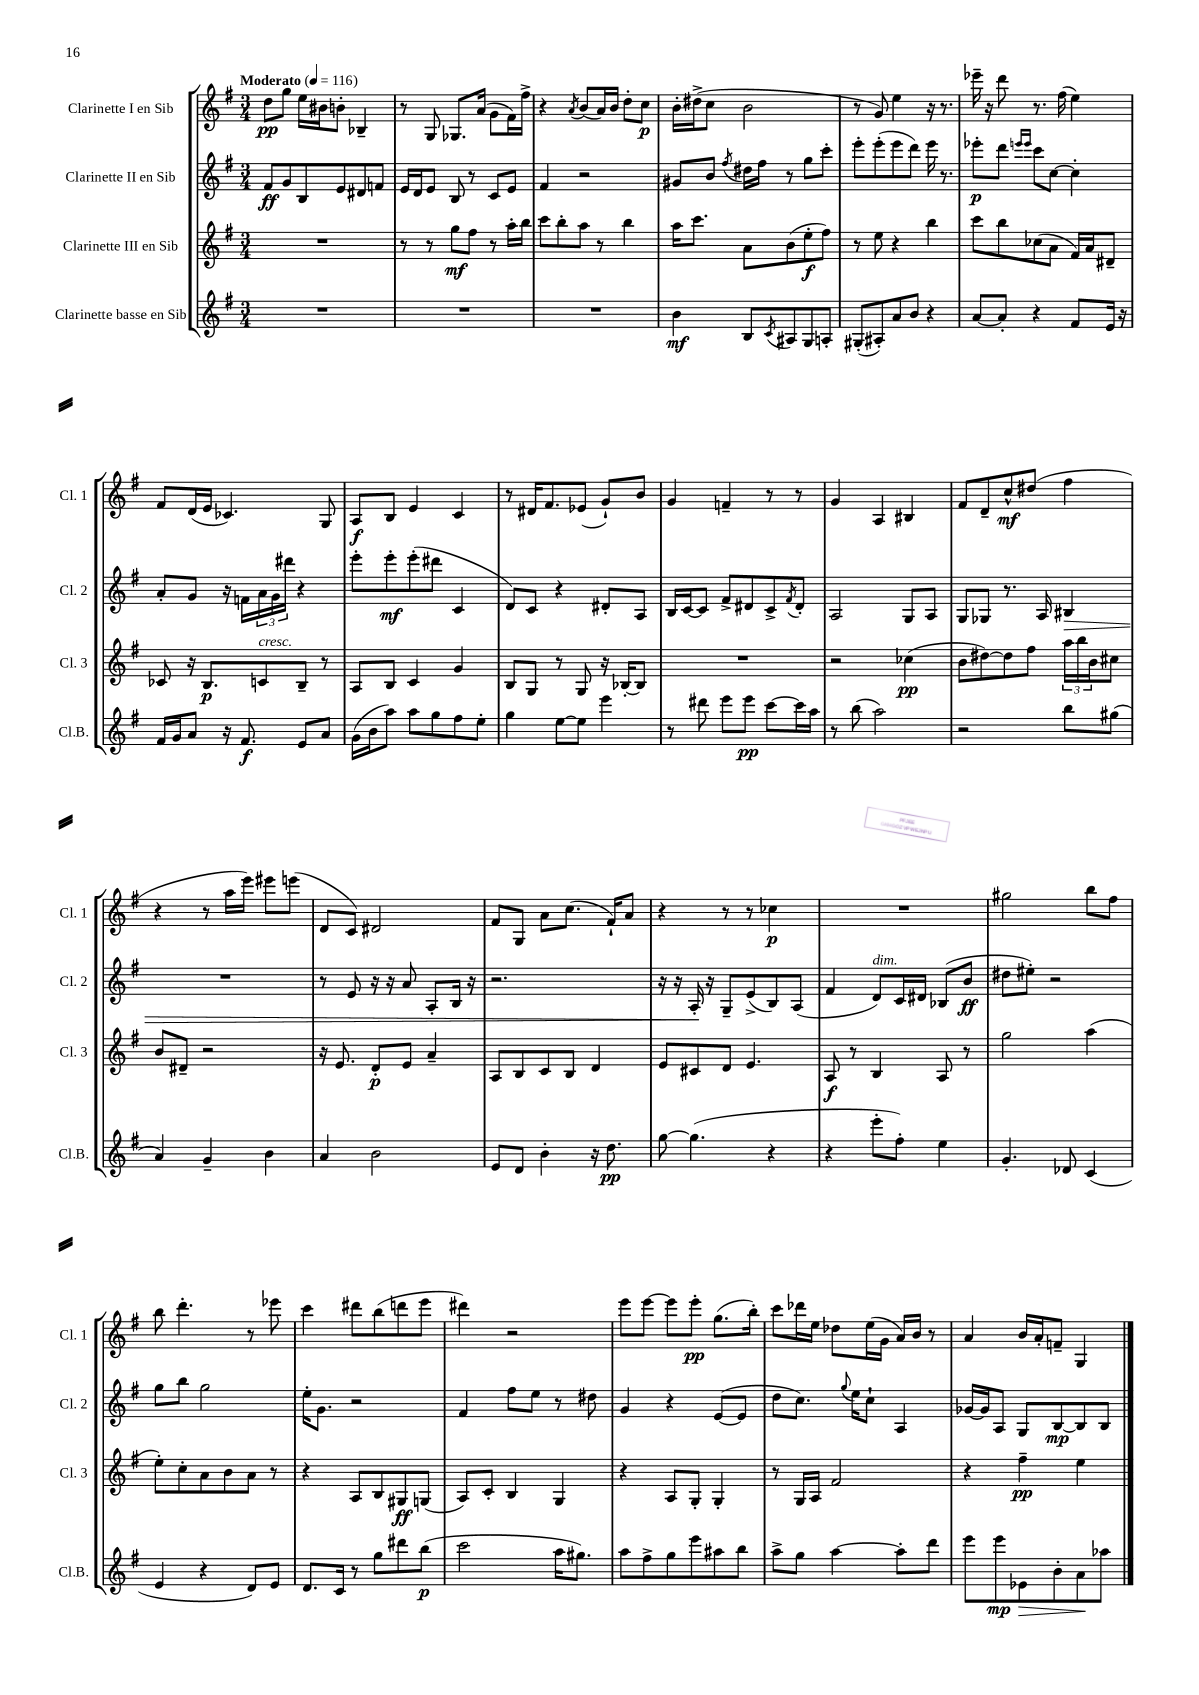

**kern	**dynam	**kern	**dynam	**kern	**dynam	**kern	**dynam
*part4	*part4	*part3	*part3	*part2	*part2	*part1	*part1
*staff4	*staff4	*staff3	*staff3	*staff2	*staff2	*staff1	*staff1
*I"Clarinette basse en Sib	*	*I"Clarinette III en Sib	*	*I"Clarinette II en Sib	*	*I"Clarinette I en Sib	*
*I'Cl.B.	*	*I'Cl. 3	*	*I'Cl. 2	*	*I'Cl. 1	*
*clefG2	*	*clefG2	*	*clefG2	*	*clefG2	*
*k[f#]	*	*k[f#]	*	*k[f#]	*	*k[f#]	*
*M3/4	*	*M3/4	*	*M3/4	*	*M3/4	*
*MM116	*	*MM116	*	*MM116	*	*MM116	*
=1	=1	=1	=1	=1	=1	=1	=1
!	!	!	!	!	!	!LO:TX:a:B:t=Moderato	!
2.r	.	2.r	.	8f#/L	ff	8dd\L	pp
.	.	.	.	8g/	.	8gg\J	.
.	.	.	.	8B/	.	16ee\LL	.
.	.	.	.	.	.	16b#X\J	.
.	.	.	.	8e/	.	8bn'\J	.
.	.	.	.	8d#X/	.	4B-X~/	.
.	.	.	.	8fn/J	.	.	.
=2	=2	=2	=2	=2	=2	=2	=2
2.r	.	8r	.	16e/LL	.	8r	.
.	.	.	.	16d/J	.	.	.
.	.	8r	.	8e/J	.	8G/	.
.	.	8gg\L	mf	8B/	.	8.G-X/L	.
.	.	8ff#\J	.	8r	.	.	.
.	.	.	.	.	.	(16a/Jk	.
.	.	8r	.	8c/L	.	8g\L	.
.	.	16aa'\LL	.	8e/J	.	16f#\L)	.
.	.	16bb\JJ	.	.	.	16ff#^\JJ	.
=3	=3	=3	=3	=3	=3	=3	=3
2.r	.	8ccc\L	.	4f#/	.	4r	.
.	.	8bb'\	.	.	.	.	.
.	.	.	.	.	.	8qa/	.
.	.	8aa\J	.	2r	.	(8b/L	.
.	.	8r	.	.	.	16a/L)	.
.	.	.	.	.	.	16b/JJ	.
.	.	4bb\	.	.	.	8dd'\L	.
.	.	.	.	.	.	8cc\J	p
=4	=4	=4	=4	=4	=4	=4	=4
4b\	mf	16aa\KL	.	8g#X/L	.	16b'\LL	.
.	.	8.ccc\J	.	.	.	(16dd#X^\J	.
.	.	.	.	8b/J	.	8cc\J	.
.	.	.	.	8qff#/	.	.	.
8B/L	.	8a\L	.	16dd#X\LL	.	2b\	.
.	.	.	.	16ff#\JJ	.	.	.
8qc/	.	.	.	.	.	.	.
8A#X/	.	(8b\	.	8r	.	.	.
8G/	.	8ee'\	f	8gg\L	.	.	.
8An'/J	.	8ff#\J)	.	8ccc'\J	.	.	.
=5	=5	=5	=5	=5	=5	=5	=5
(8G#X'/L	.	8r	.	8eee'\L	.	8r	.
8A#X'/)	.	8ee\	.	(8eee'\	.	8g/)	.
8a/	.	4r	.	8eee\	.	4ee\	.
8b/J	.	.	.	8ddd\J)	.	.	.
4r	.	4bb\	.	16eee\	.	16r	.
.	.	.	.	8.r	.	8.r	.
=6	=6	=6	=6	=6	=6	=6	=6
[8a/L	.	8ccc\L	.	8eee-X'\L	p	16eee-X~\	.
.	.	.	.	.	.	16r	.
8a'/J]	.	8bb\	.	8ddd\J	.	8ddd\	.
.	.	.	.	16qqeeen/LL	.	.	.
.	.	.	.	16qqeee/JJ	.	.	.
4r	.	(8cc-X\	.	8ccc\L	.	8.r	.
.	.	8a\J	.	[8cc\J	.	.	.
.	.	.	.	.	.	(16ff#\	.
8f#/L	.	16f#/LL)	.	4cc'\]	.	4ee\)	.
.	.	16a/J	.	.	.	.	.
16e/Jk	.	8d#X~/J	.	.	.	.	.
16r	.	.	.	.	.	.	.
!!LO:LB:g=z
=7	=7	=7	=7	=7	=7	=7	=7
16f#/LL	.	8c-X/	.	8a'/L	.	8f#/L	.
16g/J	.	.	.	.	.	.	.
8a/J	.	16r	.	8g/J	.	(16d/L	.
.	.	8.B/L	p	.	.	16e/JJ	.
16r	.	.	.	16r	.	4.c-X/)	.
8.f#/	f	.	.	16fn\LL	.	.	.
!	!	!LO:TX:a:i:t=cresc.	!	!	!	!	!
.	.	8cn/	.	24a\	.	.	.
.	.	.	.	24g\	.	.	.
.	.	.	.	24ddd#X\JJ	.	.	.
8e/L	.	8B~/J	.	4r	.	.	.
8a/J	.	8r	.	.	.	8G/	.
=8	=8	=8	=8	=8	=8	=8	=8
(16g\LL	.	8A/L	.	8eee'\L	.	8A/L	f
16b\J	.	.	.	.	.	.	.
8aa\J)	.	8B/J	.	8eee'\	mf	8B/J	.
8aa\L	.	4c/	.	(8eee'\	.	4e/	.
8gg\	.	.	.	8ddd#X\J	.	.	.
8ff#\	.	4g/	.	4c/	.	4c/	.
8ee'\J	.	.	.	.	.	.	.
=9	=9	=9	=9	=9	=9	=9	=9
4gg\	.	8B/L	.	8d/L)	.	8r	.
.	.	8G/J	.	8c/J	.	16d#X/KL	.
.	.	.	.	.	.	8.f#/	.
[8ee\L	.	8r	.	4r	.	.	.
8ee\J]	.	8G/	.	.	.	(8e-X/J	.
4eee\	.	16r	.	8d#X'/L	.	8g`/L)	.
.	.	[16B-X'/KL	.	.	.	.	.
.	.	8B-/J]	.	8A/J	.	8b/J	.
=10	=10	=10	=10	=10	=10	=10	=10
8r	.	2.r	.	16B/LL	.	4g/	.
.	.	.	.	[16c/J	.	.	.
8ddd#X\	.	.	.	8c/J]	.	.	.
8eee\L	.	.	.	8f#^/L	.	4fn~/	.
8eee\J	pp	.	.	8d#X/	.	.	.
[8ccc\L	.	.	.	8c^/	.	8r	.
.	.	.	.	8qf#/	.	.	.
16ccc\L]	.	.	.	8d#'/J	.	8r	.
16aa\JJ	.	.	.	.	.	.	.
=11	=11	=11	=11	=11	=11	=11	=11
8r	.	2r	.	2A/	.	4g/	.
(8bb\	.	.	.	.	.	.	.
2aa\)	.	.	.	.	.	4A/	.
.	.	(4cc-X\	pp	8G/L	.	4B#X/	.
.	.	.	.	8A/J	.	.	.
=12	=12	=12	=12	=12	=12	=12	=12
2r	.	8b\L	.	8G/L	.	8f#/L	.
.	.	[8dd#X\)	.	8G-X/J	.	8d~/	.
.	.	8dd#\]	.	8.r	.	8cc^^/	mf
.	.	8ff#\J	.	.	.	(8dd#X/J	.
.	.	.	.	16A/	.	.	.
!	!	!	!	!	!LO:HP:b	!	!
8bb\L	.	24aa\LL	.	4B#X/	>	4ff#\	.
.	.	24bb\	.	.	.	.	.
.	.	24b\J	.	.	.	.	.
(8gg#X\J	.	8cc#X\J	.	.	.	.	.
!!LO:LB:g=z
=13	=13	=13	=13	=13	=13	=13	=13
4a/)	.	8b/L	.	2.r	.	4r	.
.	.	8d#X~/J	.	.	.	.	.
4g~/	.	2r	.	.	.	8r	.
.	.	.	.	.	.	16aa\LL	.
.	.	.	.	.	.	16eee\JJ)	.
4b\	.	.	.	.	.	8eee#X\L	.
.	.	.	.	.	.	(8eeen\J	.
=14	=14	=14	=14	=14	=14	=14	=14
4a/	.	16r	.	8r	.	8d/L	.
.	.	8.e/	.	.	.	.	.
.	.	.	.	8e/	.	8c/J)	.
2b\	.	8d'/L	p	16r	.	2d#X/	.
.	.	.	.	16r	.	.	.
.	.	8e/J	.	8a/	.	.	.
.	.	4a~/	.	8A'/L	.	.	.
.	.	.	.	16B/Jk	.	.	.
.	.	.	.	16r	.	.	.
=15	=15	=15	=15	=15	=15	=15	=15
8e/L	.	8A/L	.	2.r	.	8f#/L	.
8d/J	.	8B/	.	.	.	8G/J	.
4b'\	.	8c/	.	.	.	8a\L	.
.	.	8B/J	.	.	.	(8.cc\J	.
16r	.	4d/	.	.	.	.	.
8.dd\	pp	.	.	.	.	16f#`/KL)	.
.	.	.	.	.	.	8a/J	.
=16	=16	=16	=16	=16	=16	=16	=16
[8gg\	.	8e/L	.	16r	.	4r	.
.	.	.	.	16r	.	.	.
(4.gg\]	.	8c#X/	.	16A'/	.	.	.
.	.	.	.	16r	]	.	.
.	.	8d/J	.	8G~/L	.	8r	.
.	.	4.e/	.	(8e^/	.	8r	.
4r	.	.	.	8B/)	.	4cc-X\	p
.	.	.	.	(8A/J	.	.	.
=17	=17	=17	=17	=17	=17	=17	=17
4r	.	8A/	f	4f#/	.	2.r	.
.	.	8r	.	.	.	.	.
!	!	!	!	!LO:TX:a:i:t=dim.	!	!	!
8eee'\L	.	4B/	.	8d/L)	.	.	.
8ff#'\J)	.	.	.	16c/L	.	.	.
.	.	.	.	16d#X/JJ	.	.	.
4ee\	.	8A/	.	(8B-X/L	.	.	.
.	.	8r	.	8b/J	ff	.	.
=18	=18	=18	=18	=18	=18	=18	=18
4.g'/	.	2gg\	.	8dd#X\L	.	2gg#X\	.
.	.	.	.	8ee#X'\J)	.	.	.
.	.	.	.	2r	.	.	.
8d-X/	.	.	.	.	.	.	.
(4c/	.	(4aa\	.	.	.	8bb\L	.
.	.	.	.	.	.	8ff#\J	.
!!LO:LB:g=z
=19	=19	=19	=19	=19	=19	=19	=19
4e/	.	8ee'\L)	.	8gg\L	.	8bb\	.
.	.	8cc'\	.	8bb\J	.	4.ddd'\	.
4r	.	8a\	.	2gg\	.	.	.
.	.	8b\	.	.	.	.	.
8d/L)	.	8a\J	.	.	.	8r	.
8e/J	.	8r	.	.	.	8eee-X\	.
=20	=20	=20	=20	=20	=20	=20	=20
8.d/L	.	4r	.	16ee'\KL	.	4ccc\	.
.	.	.	.	8.g\J	.	.	.
16c/Jk	.	.	.	.	.	.	.
8r	.	8A/L	.	2r	.	8ddd#X\L	.
8gg\L	.	8B/	.	.	.	(8bb\	.
8ddd#X\	.	8G#X/	ff	.	.	8dddn\	.
(8bb\J	p	(8Gn/J	.	.	.	8eee\J	.
=21	=21	=21	=21	=21	=21	=21	=21
2ccc\	.	8A/L)	.	4f#/	.	4ddd#X\)	.
.	.	8c'/J	.	.	.	.	.
.	.	4B/	.	8ff#\L	.	2r	.
.	.	.	.	8ee\J	.	.	.
16aa\KL	.	4G/	.	8r	.	.	.
8.gg#X\J)	.	.	.	.	.	.	.
.	.	.	.	8dd#X\	.	.	.
=22	=22	=22	=22	=22	=22	=22	=22
8aa\L	.	4r	.	4g/	.	8eee\L	.
8ff#^\	.	.	.	.	.	[8eee\J	.
8gg\	.	8A/L	.	4r	.	8eee\L]	.
8eee\	.	8G'/J	.	.	.	8eee'\J	pp
8aa#X\	.	4G'/	.	([8e/L	.	(8.gg\L	.
8bb\J	.	.	.	8e/J]	.	.	.
.	.	.	.	.	.	16bb'\Jk)	.
=23	=23	=23	=23	=23	=23	=23	=23
8aa^\L	.	8r	.	8dd\L	.	8ccc\L	.
8gg\J	.	16G/LL	.	8.cc\J)	.	16ddd-X\L	.
.	.	16A/JJ	.	.	.	16ee\JJ	.
[4aa\	.	2f#/	.	.	.	8dd-X\L	.
.	.	.	.	8qqgg/	.	.	.
.	.	.	.	16ee\KL	.	.	.
.	.	.	.	8cc`\J	.	(16ee\L	.
.	.	.	.	.	.	16g\JJ	.
8aa'\L]	.	.	.	4A/	.	16a/LL)	.
.	.	.	.	.	.	16b/JJ	.
8ddd\J	.	.	.	.	.	8r	.
=24	=24	=24	=24	=24	=24	=24	=24
8eee\L	.	4r	.	[16g-X/LL	.	4a/	.
.	.	.	.	16g-/J]	.	.	.
8eee\	mp	.	.	8A/J	.	.	.
!	!LO:HP:b	!	!	!	!	!	!
8e-X\	>	4ff#~\	pp	8G/L	.	16b/LL	.
.	.	.	.	.	.	16a'/J	.
8b'\	.	.	.	[8B/	mp	8fn~/J	.
8a\	.	4ee\	.	8B/]	.	4G/	.
8aa-X\J	]	.	.	8B/J	.	.	.
==	==	==	==	==	==	==	==
*-	*-	*-	*-	*-	*-	*-	*-
